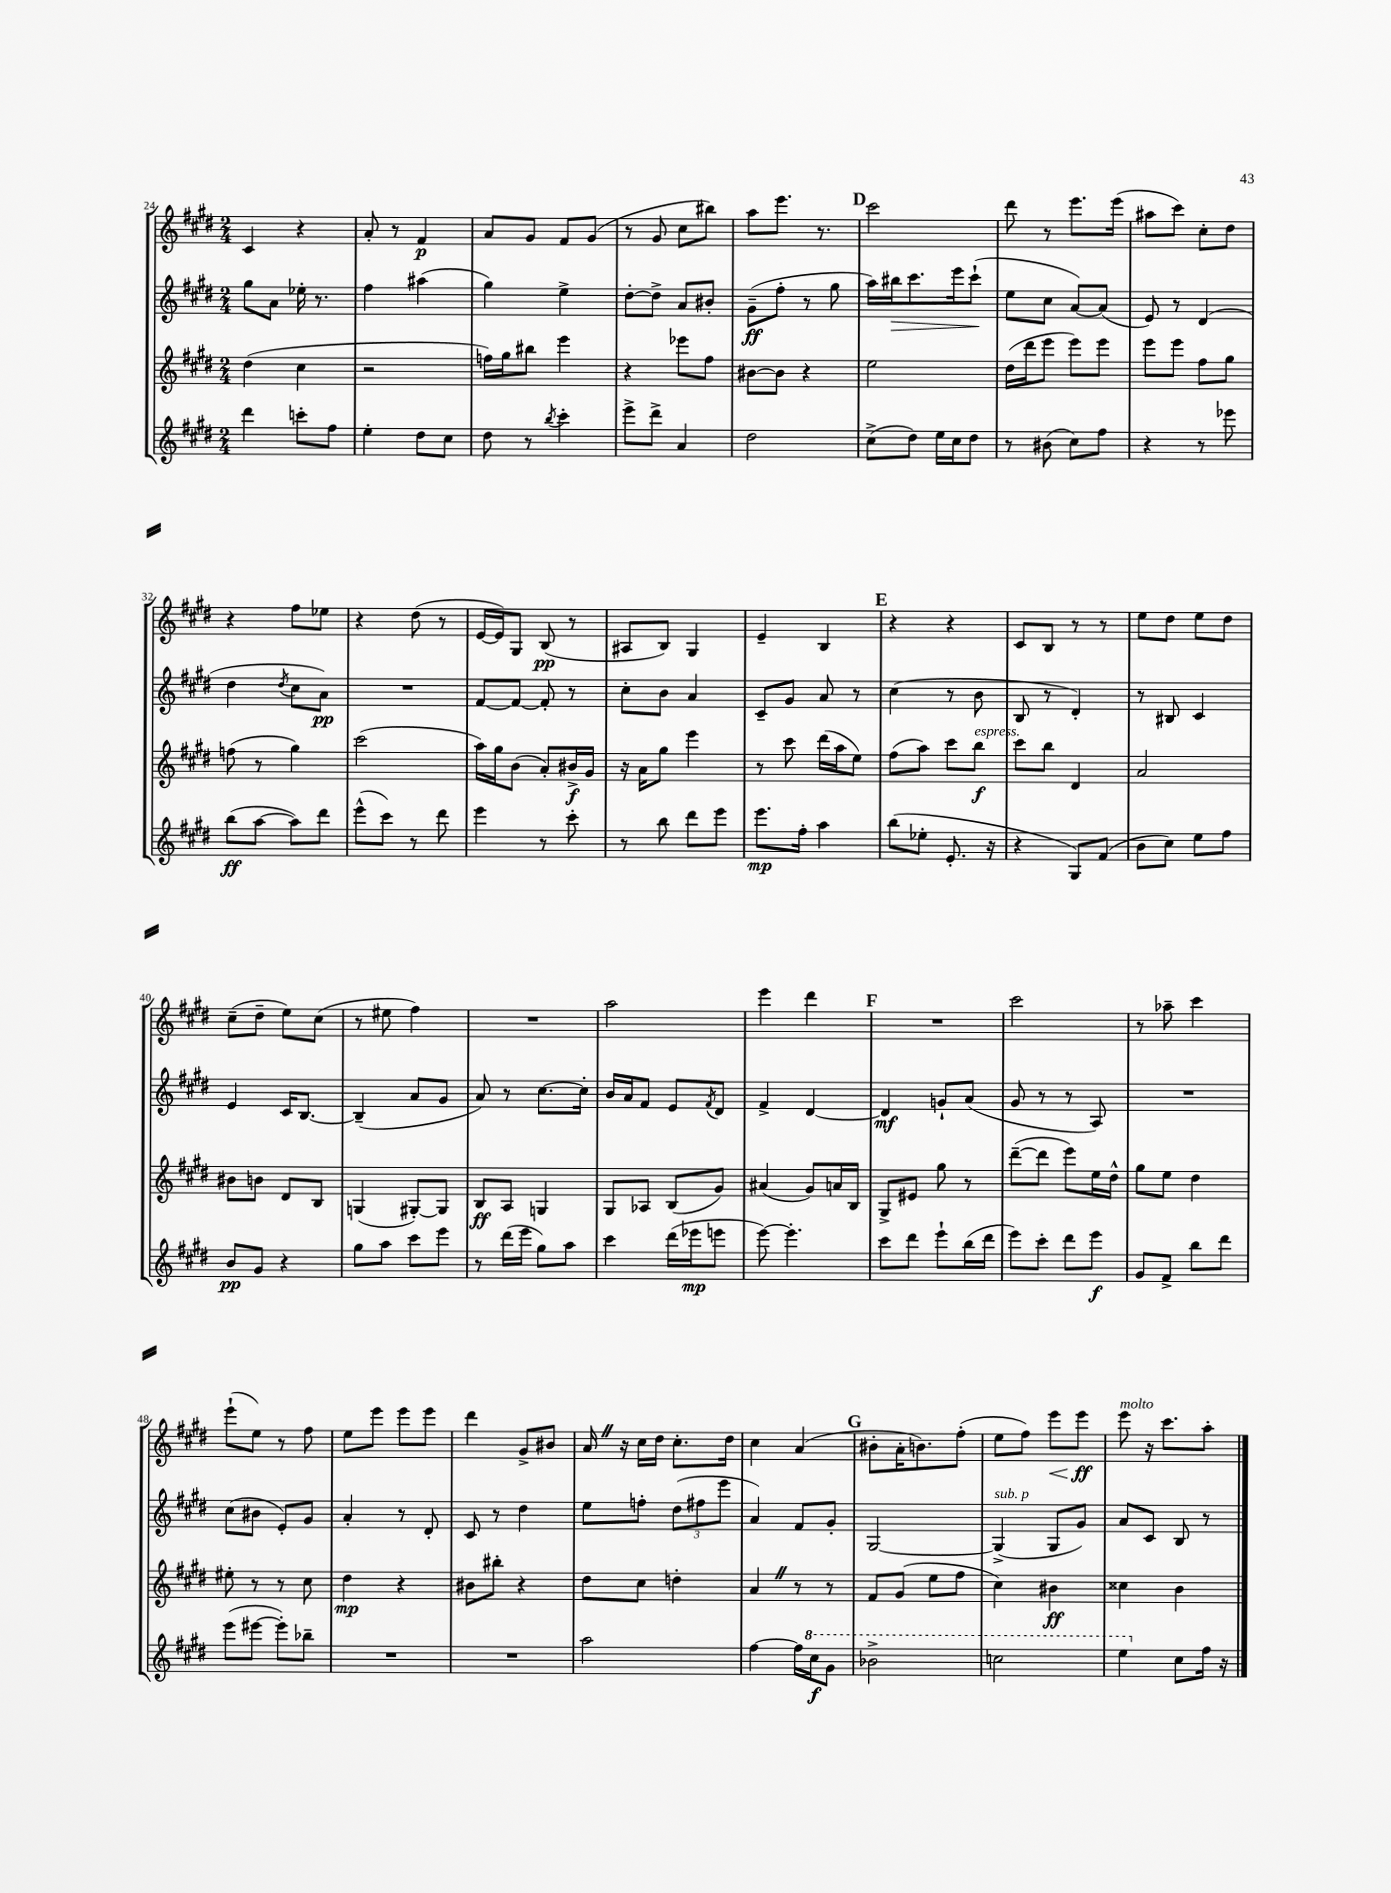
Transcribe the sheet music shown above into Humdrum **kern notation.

**kern	**dynam	**kern	**dynam	**kern	**dynam	**kern	**dynam
*part4	*part4	*part3	*part3	*part2	*part2	*part1	*part1
*staff4	*staff4	*staff3	*staff3	*staff2	*staff2	*staff1	*staff1
*clefG2	*	*clefG2	*	*clefG2	*	*clefG2	*
*k[f#c#g#d#]	*	*k[f#c#g#d#]	*	*k[f#c#g#d#]	*	*k[f#c#g#d#]	*
*M2/4	*	*M2/4	*	*M2/4	*	*M2/4	*
=24	=24	=24	=24	=24	=24	=24	=24
4ddd#\	.	(4dd#\	.	8gg#\L	.	4c#/	.
.	.	.	.	8a\J	.	.	.
8cccn'\L	.	4cc#\	.	16ee-X'\	.	4r	.
.	.	.	.	8.r	.	.	.
8ff#\J	.	.	.	.	.	.	.
=25	=25	=25	=25	=25	=25	=25	=25
4ee'\	.	2r	.	4ff#\	.	8a'/	.
.	.	.	.	.	.	8r	.
8dd#\L	.	.	.	(4aa#X\	.	4f#/	p
8cc#\J	.	.	.	.	.	.	.
=26	=26	=26	=26	=26	=26	=26	=26
8dd#\	.	16ffn\LL)	.	4gg#\)	.	8a/L	.
.	.	16gg#\J	.	.	.	.	.
8r	.	8bb#X\J	.	.	.	8g#/J	.
8qbb/	.	.	.	.	.	.	.
4ccc#'\	.	4eee\	.	4ee^\	.	8f#/L	.
.	.	.	.	.	.	(8g#/J	.
=27	=27	=27	=27	=27	=27	=27	=27
8eee^\L	.	4r	.	[8dd#'\L	.	8r	.
8ddd#^\J	.	.	.	8dd#^\J]	.	8g#/	.
4a/	.	8eee-X\L	.	8a/L	.	8cc#\L	.
.	.	8ff#\J	.	8b#X'/J	.	8bb#X\J)	.
=28	=28	=28	=28	=28	=28	=28	=28
2dd#\	.	[8b#X\L	.	(8g#~\L	ff	8aa\L	.
.	.	8b#\J]	.	8ff#'\J	.	8.eee\J	.
.	.	4r	.	8r	.	.	.
.	.	.	.	.	.	8.r	.
.	.	.	.	8gg#\	.	.	.
!!LO:REH:place=s1:t=D
=29	=29	=29	=29	=29	=29	=29	=29
(8cc#^\L	.	2ee\	.	16aa\LL)	.	2ccc#\	.
!	!	!	!	!	!LO:HP:b	!	!
.	.	.	.	16bb#X\J	>	.	.
8dd#\J)	.	.	.	8.ccc#\	.	.	.
16ee\LL	.	.	.	.	.	.	.
16cc#\J	.	.	.	16eee\k	.	.	.
8dd#\J	.	.	.	(8ccc#`\J	.	.	.
.	.	.	.	.	]	.	.
=30	=30	=30	=30	=30	=30	=30	=30
8r	.	(16dd#\LL	.	8ee\L	.	8ddd#\	.
.	.	16ddd#\J	.	.	.	.	.
(8b#X\	.	8eee\J	.	8cc#\J	.	8r	.
8cc#\L)	.	8eee\L)	.	[8a/L)	.	8.eee\L	.
8ff#\J	.	8eee\J	.	(8a/J]	.	.	.
.	.	.	.	.	.	(16eee\Jk	.
=31	=31	=31	=31	=31	=31	=31	=31
4r	.	8eee\L	.	8e/)	.	8aa#X\L	.
.	.	8eee\J	.	8r	.	8ccc#\J)	.
8r	.	8ff#\L	.	(4d#/	.	8cc#'\L	.
8eee-X\	.	8gg#\J	.	.	.	8dd#\J	.
!!LO:LB:g=z
=32	=32	=32	=32	=32	=32	=32	=32
(8bb\L	ff	(8ffn\	.	4dd#\	.	4r	.
[8aa\J	.	8r	.	.	.	.	.
.	.	.	.	8qdd#/	.	.	.
8aa\L])	.	4gg#\)	.	8cc#\L	.	8ff#\L	.
8ddd#\J	.	.	.	8a\J)	pp	8ee-X\J	.
=33	=33	=33	=33	=33	=33	=33	=33
(8eee^^\L	.	(2ccc#\	.	2r	.	4r	.
8ccc#\J)	.	.	.	.	.	.	.
8r	.	.	.	.	.	(8dd#\	.
8ddd#\	.	.	.	.	.	8r	.
=34	=34	=34	=34	=34	=34	=34	=34
4eee\	.	16aa\LL)	.	[8f#/L	.	[16e/LL	.
.	.	16gg#\J	.	.	.	16e/J])	.
.	.	(8b\J	.	8f#/J_	.	8G#/J	.
8r	.	8a'/L)	.	8f#'/]	.	(8B/	pp
8ccc#'\	.	16b#X^/L	f	8r	.	8r	.
.	.	16g#/JJ	.	.	.	.	.
=35	=35	=35	=35	=35	=35	=35	=35
8r	.	16r	.	8cc#'\L	.	8A#X/L	.
.	.	16a\KL	.	.	.	.	.
8bb\	.	8gg#\J	.	8b\J	.	8B/J)	.
8ddd#\L	.	4eee\	.	4a/	.	4G#/	.
8eee\J	.	.	.	.	.	.	.
=36	=36	=36	=36	=36	=36	=36	=36
8.eee\L	mp	8r	.	8c#~/L	.	4e~/	.
.	.	8ccc#\	.	8g#/J	.	.	.
16ff#'\Jk	.	.	.	.	.	.	.
4aa\	.	(16ddd#\LL	.	8a/	.	4B/	.
.	.	16aa\J	.	.	.	.	.
.	.	8ee\J)	.	8r	.	.	.
!!LO:REH:place=s1:t=E
=37	=37	=37	=37	=37	=37	=37	=37
(8bb\L	.	(8ff#\L	.	(4cc#\	.	4r	.
8ee-X'\J	.	8aa\J)	.	.	.	.	.
8.e'/	.	8ccc#\L	.	8r	.	4r	.
!	!	!LO:TX:a:i:t=espress.	!	!	!	!	!
.	.	8bb\J	f	8b\	.	.	.
16r	.	.	.	.	.	.	.
=38	=38	=38	=38	=38	=38	=38	=38
4r	.	8ccc#\L	.	8B/	.	8c#/L	.
.	.	8bb\J	.	8r	.	8B/J	.
8G#/L)	.	4d#/	.	4d#'/)	.	8r	.
(8f#/J	.	.	.	.	.	8r	.
=39	=39	=39	=39	=39	=39	=39	=39
8b\L	.	2a/	.	8r	.	8ee\L	.
8cc#\J)	.	.	.	8B#X/	.	8dd#\J	.
8ee\L	.	.	.	4c#/	.	8ee\L	.
8ff#\J	.	.	.	.	.	8dd#\J	.
!!LO:LB:g=z
=40	=40	=40	=40	=40	=40	=40	=40
8b/L	pp	8b#X\L	.	4e/	.	(8cc#~\L	.
8g#/J	.	8bn\J	.	.	.	8dd#~\J	.
4r	.	8d#/L	.	16c#/KL	.	8ee\L)	.
.	.	.	.	[8.B/J	.	.	.
.	.	8B/J	.	.	.	(8cc#\J	.
=41	=41	=41	=41	=41	=41	=41	=41
8gg#\L	.	(4Gn/	.	(4B~/]	.	8r	.
8aa\J	.	.	.	.	.	8ee#X\	.
8ccc#\L	.	[8G#X'/L)	.	8a/L	.	4ff#\)	.
8eee\J	.	8G#/J]	.	8g#/J	.	.	.
=42	=42	=42	=42	=42	=42	=42	=42
8r	.	8B/L	ff	8a/)	.	2r	.
(16ddd#\LL	.	8A/J	.	8r	.	.	.
16eee\JJ	.	.	.	.	.	.	.
8gg#\L)	.	4Gn/	.	[8.cc#\L	.	.	.
8aa\J	.	.	.	.	.	.	.
.	.	.	.	16cc#'\Jk]	.	.	.
=43	=43	=43	=43	=43	=43	=43	=43
4ccc#\	.	8G#/L	.	16b/LL	.	2aa\	.
.	.	.	.	16a/J	.	.	.
.	.	8A-X/J	.	8f#/J	.	.	.
(16ddd#\LL	.	(8B/L	.	8e/L	.	.	.
16eee-X\J	mp	.	.	.	.	.	.
.	.	.	.	8qf#/	.	.	.
8eeen\J	.	8g#/J)	.	8d#/J	.	.	.
=44	=44	=44	=44	=44	=44	=44	=44
[8eee\)	.	(4a#X/	.	4f#^/	.	4eee\	.
4.eee'\]	.	.	.	.	.	.	.
.	.	8g#/L)	.	[4d#/	.	4ddd#\	.
.	.	16an/L	.	.	.	.	.
.	.	16B/JJ	.	.	.	.	.
!!LO:REH:place=s1:t=F
=45	=45	=45	=45	=45	=45	=45	=45
8ccc#\L	.	8G#^/L	.	4d#/]	mf	2r	.
8ddd#\J	.	8e#X/J	.	.	.	.	.
8eee`\L	.	8gg#\	.	8gn`/L	.	.	.
(16bb\L	.	8r	.	(8a/J	.	.	.
16ddd#\JJ	.	.	.	.	.	.	.
=46	=46	=46	=46	=46	=46	=46	=46
8eee\L)	.	([8ddd#~\L	.	8g#/	.	2ccc#\	.
8ccc#'\J	.	8ddd#\J]	.	8r	.	.	.
8ddd#\L	.	8eee\L)	.	8r	.	.	.
8eee\J	f	16ee\L	.	8A/)	.	.	.
.	.	16dd#^^\JJ	.	.	.	.	.
=47	=47	=47	=47	=47	=47	=47	=47
8g#/L	.	8gg#\L	.	2r	.	8r	.
8f#^/J	.	8ee\J	.	.	.	8aa-X~\	.
8bb\L	.	4dd#\	.	.	.	4ccc#\	.
8ddd#\J	.	.	.	.	.	.	.
!!LO:LB:g=z
=48	=48	=48	=48	=48	=48	=48	=48
(8eee\L	.	8ee#X'\	.	(8cc#\L	.	(8eee`\L	.
[8eee#X\J	.	8r	.	8b#X\J	.	8ee\J)	.
8eee#'\L])	.	8r	.	8e'/L)	.	8r	.
8bb-X~\J	.	8cc#\	.	8g#/J	.	8ff#\	.
=49	=49	=49	=49	=49	=49	=49	=49
2r	.	4dd#\	mp	4a'/	.	8ee\L	.
.	.	.	.	.	.	8eee\J	.
.	.	4r	.	8r	.	8eee\L	.
.	.	.	.	8d#'/	.	8eee\J	.
=50	=50	=50	=50	=50	=50	=50	=50
2r	.	8b#X\L	.	8c#/	.	4ddd#\	.
.	.	8bb#X'\J	.	8r	.	.	.
.	.	4r	.	4dd#\	.	8g#^/L	.
.	.	.	.	.	.	8b#X/J	.
=51	=51	=51	=51	=51	=51	=51	=51
2aa\	.	8dd#\L	.	8ee\L	.	16aZ/	.
.	.	.	.	.	.	16r	.
.	.	8cc#\J	.	8ffn'\J	.	16cc#\LL	.
.	.	.	.	.	.	16dd#\JJ	.
.	.	4ddn'\	.	(12dd#\L	.	8.cc#'\L	.
.	.	.	.	12ff#X\	.	.	.
.	.	.	.	12eee\J	.	.	.
.	.	.	.	.	.	16dd#\Jk	.
=52	=52	=52	=52	=52	=52	=52	=52
[4ff#\	.	4aZ/	.	4a/)	.	4cc#\	.
16ff#\LL]	.	8r	.	8f#/L	.	(4a/	.
*8va	*	*	*	*	*	*	*
16ccc#\J	f	.	.	.	.	.	.
8gg#\J	.	8r	.	8g#'/J	.	.	.
!!LO:REH:place=s1:t=G
=53	=53	=53	=53	=53	=53	=53	=53
2bb-X^\	.	8f#/L	.	[2G#/	.	8b#X'\L	.
.	.	(8g#/J	.	.	.	16a'\K	.
.	.	.	.	.	.	8.bn\)	.
.	.	8ee\L	.	.	.	.	.
.	.	8ff#\J	.	.	.	(8ff#'\J	.
=54	=54	=54	=54	=54	=54	=54	=54
!	!	!	!	!LO:TX:a:i:t=sub. p	!	!	!
2cccn\	.	4cc#\)	.	(4G#^/]	.	8ee\L	.
.	.	.	.	.	.	8ff#\J)	.
!	!	!	!	!	!	!	!LO:HP:b
.	.	4b#X\	ff	8G#/L	.	8eee\L	<
.	.	.	.	8g#/J)	.	8eee\J	ff
.	.	.	.	.	.	.	[
=55	=55	=55	=55	=55	=55	=55	=55
!	!	!	!	!	!	!LO:TX:a:i:t=molto	!
4eee\	.	4cc##X\	.	8a/L	.	8eee\	.
.	.	.	.	8c#/J	.	16r	.
.	.	.	.	.	.	8.ccc#\L	.
*X8va	*	*	*	*	*	*	*
8cc#\L	.	4b\	.	8B/	.	.	.
16ff#\Jk	.	.	.	8r	.	8aa'\J	.
16r	.	.	.	.	.	.	.
==	==	==	==	==	==	==	==
*-	*-	*-	*-	*-	*-	*-	*-
